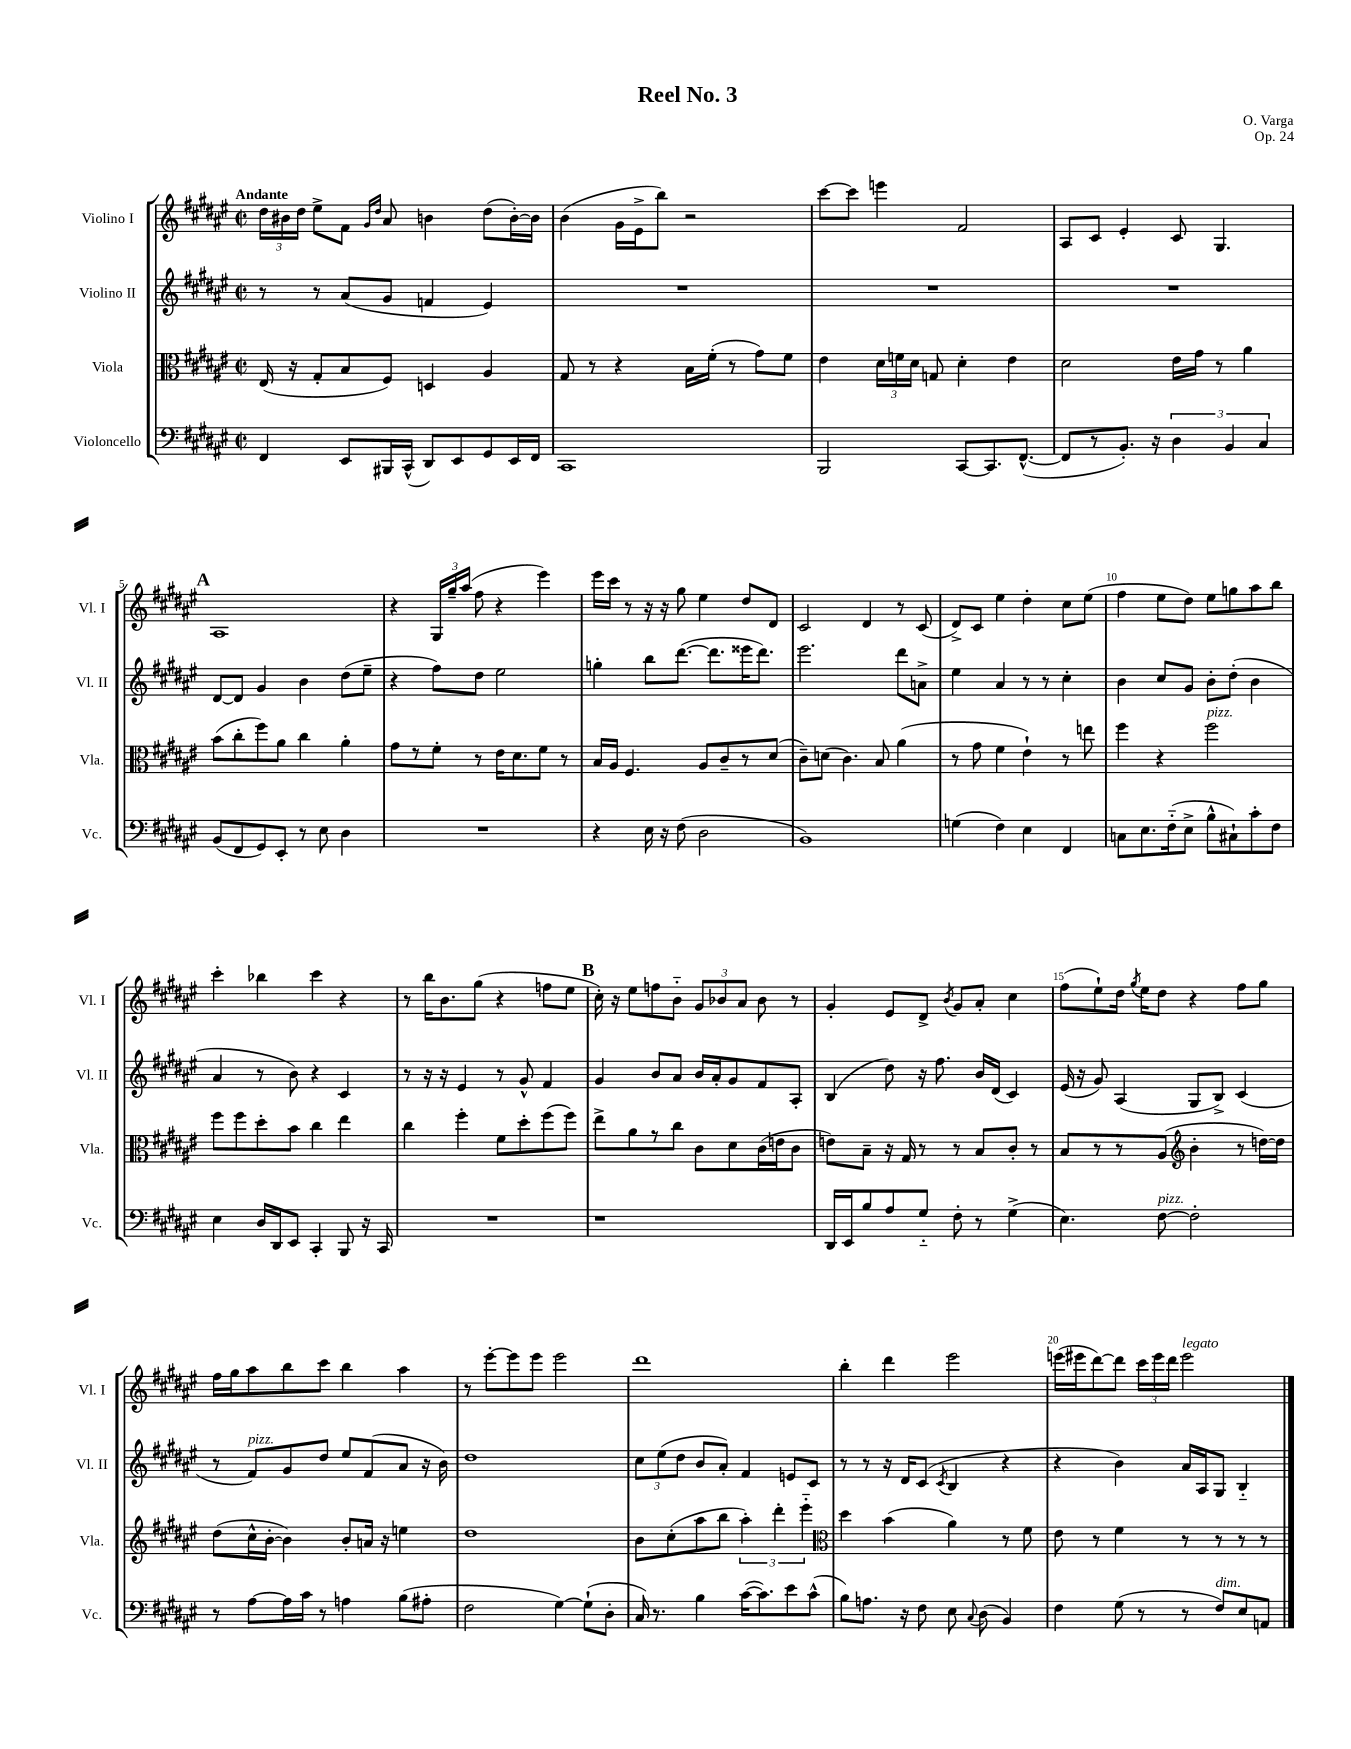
\header { title = "Reel No. 3" composer = "O. Varga" opus = "Op. 24" }
<<
\new StaffGroup <<
\new Staff = "s0" \with { instrumentName = "Violino I" shortInstrumentName = "Vl. I" } {
    \clef treble \key fis \major \defaultTimeSignature \time 2/2 \tempo "Andante"
    \autoBeamOff \tuplet 3/2 { dis''16[ bis'16 dis''16] } eis''8[-> fis'8] \grace { gis'16[ dis''16] } ais'8 b'4 dis''8[( b'16~-.) b'16] |
    b'4( gis'16[ eis'16-> b''8]) r2 |
    cis'''8[~ cis'''8] e'''4 fis'2 |
    ais8[ cis'8] eis'4-. cis'8 gis4. |
    \mark \markup { \bold "A" } ais1 |
    r4 \tuplet 3/2 { gis16[ gis''16-- ais''16]( } fis''8 r4 eis'''4) |
    eis'''16[ cis'''16] r8 r16 r16 gis''8 eis''4 dis''8[ dis'8] |
    cis'2 dis'4 r8 cis'8( |
    dis'8[->) cis'8] eis''4 dis''4-. cis''8[ eis''8]( |
    fis''4 eis''8[ dis''8]) eis''8[ g''8 ais''8 b''8] |
    cis'''4-. bes''4 cis'''4 r4 |
    r8 b''16[ b'8. gis''8]( r4 f''8[ eis''8] |
    \mark \markup { \bold "B" } cis''16-.) r16 eis''8[ f''8 b'8]-_ \tuplet 3/2 { gis'8[ bes'8 ais'8] } bes'8 r8 |
    gis'4-. eis'8[ dis'8]-> \acciaccatura { b'8 } gis'8[ ais'8]-. cis''4 |
    fis''8[( eis''8-!) dis''16] \acciaccatura { gis''8 } eis''16[ dis''8] r4 fis''8[ gis''8] |
    fis''16[ gis''16 ais''8 b''8 cis'''8] b''4 ais''4 |
    r8 eis'''8[~-. eis'''8 eis'''8] eis'''2 |
    dis'''1 |
    b''4-. dis'''4 eis'''2 |
    e'''16[( eis'''16 dis'''8~) dis'''8] \tuplet 3/2 { cis'''16[ eis'''16 dis'''16] } eis'''2^\markup { \italic "legato" } \bar "|." |
}
\new Staff = "s1" \with { instrumentName = "Violino II" shortInstrumentName = "Vl. II" } {
    \clef treble \key fis \major \defaultTimeSignature \time 2/2
    \autoBeamOff r8 r8 ais'8[( gis'8] f'4 eis'4) |
    R1 |
    R1 |
    R1 |
    \mark \markup { \bold "A" } dis'8[~ dis'8] gis'4 b'4 dis''8[( eis''8]-- |
    r4 fis''8[) dis''8] eis''2 |
    g''4-. b''8[ dis'''8.]~( dis'''8.[ eisis'''16 dis'''8.]) |
    eis'''2. dis'''8[ a'8]-> |
    eis''4 ais'4 r8 r8 cis''4-. |
    b'4 cis''8[ gis'8] b'8[-. dis''8]-.( b'4 |
    ais'4 r8 b'8) r4 cis'4 |
    r8 r16 r16 eis'4 r8 gis'8-^ fis'4 |
    \mark \markup { \bold "B" } gis'4 b'8[ ais'8] b'16[ ais'16-. gis'8 fis'8 ais8]-. |
    b4( dis''8) r16 fis''8. b'16[ dis'16]( cis'4) |
    eis'16( r16 gis'8) ais4( gis8[ b8]->) cis'4( |
    r8 fis'8[^\markup { \italic "pizz." }) gis'8 dis''8] eis''8[ fis'8( ais'8] r16 b'16) |
    dis''1 |
    \tuplet 3/2 { cis''8[ eis''8( dis''8] } b'8[ ais'8]-.) fis'4 e'8[ cis'8] |
    r8 r8 r16 dis'16[ cis'8]( \acciaccatura { cis'8 } b4 r4 |
    r4 b'4) ais'16[ ais16 gis8] b4-_ \bar "|." |
}
\new Staff = "s2" \with { instrumentName = "Viola" shortInstrumentName = "Vla." } {
    \clef alto \key fis \major \defaultTimeSignature \time 2/2
    \autoBeamOff eis16( r16 gis8[-. b8 fis8]) d4 ais4 |
    gis8 r8 r4 b16[ fis'16]-.( r8 gis'8[) fis'8] |
    eis'4 \tuplet 3/2 { dis'16[ f'16 dis'16] } g8 dis'4-. eis'4 |
    dis'2 eis'16[ gis'16] r8 ais'4 |
    \mark \markup { \bold "A" } b'8[( cis''8-. fis''8) ais'8] cis''4 ais'4-. |
    gis'8[ r8 fis'8]-. r8 eis'16[ dis'8. fis'8] r8 |
    b16[ ais16] fis4. ais8[ cis'8-- r8 dis'8]( |
    cis'8[--) d'8]( cis'4.) b8 ais'4( |
    r8 gis'8 fis'4 eis'4-!) r8 e''8 |
    fis''4 r4 fis''2^\markup { \italic "pizz." } |
    fis''8[ fis''8 dis''8-. b'8] cis''4 eis''4 |
    cis''4 fis''4-. fis'8[ dis''8-. fis''8( fis''8]) |
    \mark \markup { \bold "B" } eis''8[-> ais'8 r8 cis''8] cis'8[ dis'8 cis'16( e'16 cis'8] |
    e'8[) b8]-- r16 gis16 r8 r8 b8[ cis'8]-. r8 |
    b8[ r8 r8 ais8]( \clef treble b'4-. r8 d''16[~) d''16] |
    dis''8[( cis''16-^ b'16]~-. b'4) b'8[-. a'16] r16 e''4 |
    dis''1 |
    b'8[ cis''8-.( ais''8 b''8] \tuplet 3/2 { ais''4-.) dis'''4-. eis'''4-_ } |
    \clef alto dis''4 b'4( ais'4) r8 fis'8 |
    eis'8 r8 fis'4 r8 r8 r8 r8 \bar "|." |
}
\new Staff = "s3" \with { instrumentName = "Violoncello" shortInstrumentName = "Vc." } {
    \clef bass \key fis \major \defaultTimeSignature \time 2/2
    \autoBeamOff fis,4 eis,8[ bis,,16 cis,16]-^( dis,8[) eis,8 gis,8 eis,16 fis,16] |
    cis,1 |
    b,,2 cis,8[~ cis,8. fis,8.]~-^( |
    fis,8[ r8 b,8.]-.) r16 \tuplet 3/2 { dis4 b,4 cis4 } |
    \mark \markup { \bold "A" } b,8[( fis,8 gis,8) eis,8]-. r8 eis8 dis4 |
    R1 |
    r4 eis16 r16 fis8( dis2 |
    b,1) |
    g4( fis4) eis4 fis,4 |
    c8[ eis8. fis16-_( eis8]-> b8[-^ cis8-!) cis'8-. fis8] |
    eis4 dis16[ dis,16 eis,8] cis,4-. b,,8 r16 cis,16 |
    R1 |
    \mark \markup { \bold "B" } r1 |
    dis,16[ eis,16 b8 ais8 gis8]-_ fis8-. r8 gis4->( |
    eis4.) fis8~^\markup { \italic "pizz." } fis2-. |
    r8 ais8[~ ais16 cis'16] r8 a4 b8[( ais8]-. |
    fis2 gis4~) gis8[-!( dis8]-. |
    cis16) r8. b4 cis'16[~( cis'8.) eis'8 cis'8]-^( |
    b8[) a8.] r16 fis8 eis8 \appoggiatura { cis8 } dis8( b,4) |
    fis4 gis8( r8 r8 fis8[^\markup { \italic "dim." }) eis8 a,8] \bar "|." |
}
>>
>>
\layout { \context { \Score \override BarNumber.break-visibility = ##(#f #t #t) barNumberVisibility = #(every-nth-bar-number-visible 5) } }
